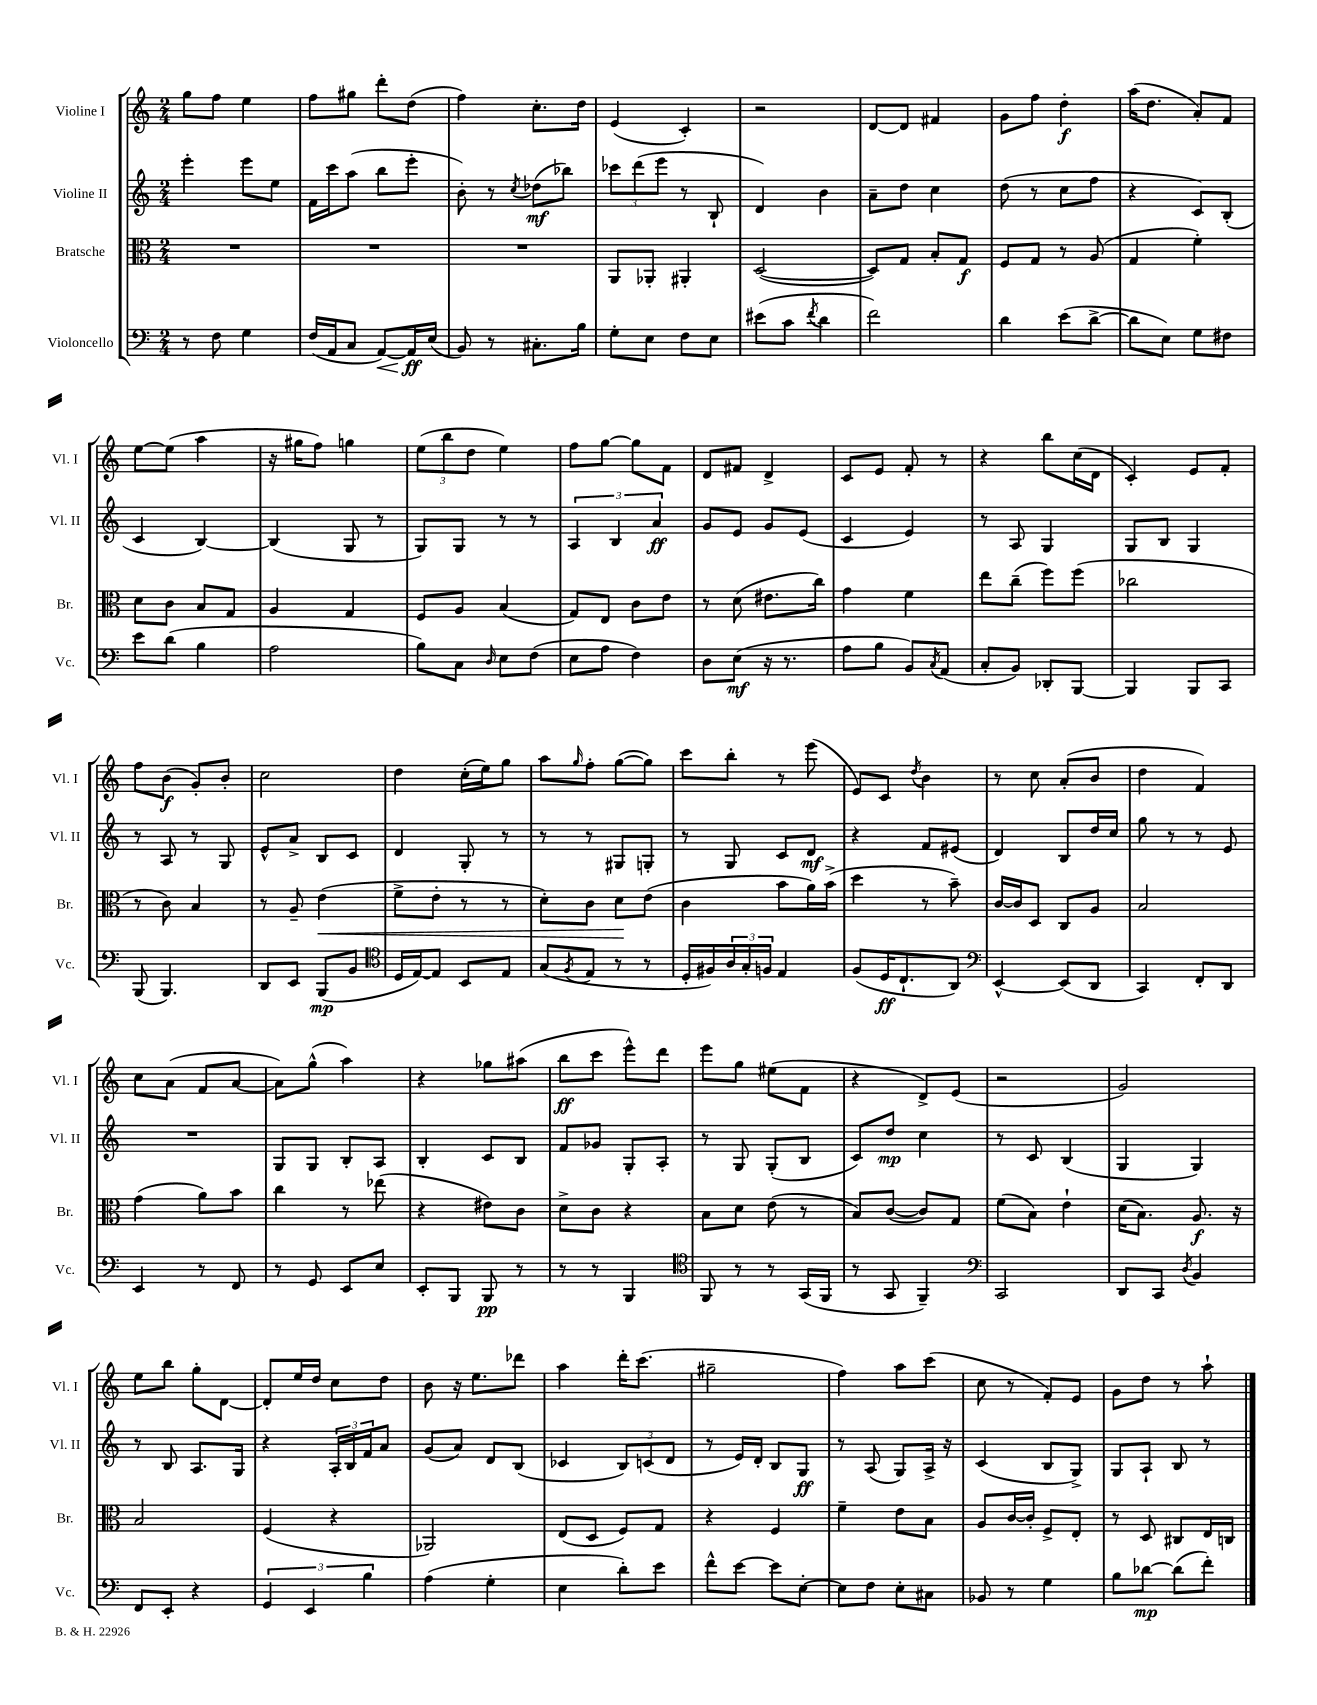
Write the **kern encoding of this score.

**kern	**dynam	**kern	**dynam	**kern	**dynam	**kern	**dynam
*part4	*part4	*part3	*part3	*part2	*part2	*part1	*part1
*staff4	*staff4	*staff3	*staff3	*staff2	*staff2	*staff1	*staff1
*I"Violoncello	*	*I"Bratsche	*	*I"Violine II	*	*I"Violine I	*
*I'Vc.	*	*I'Br.	*	*I'Vl. II	*	*I'Vl. I	*
*clefF4	*	*clefC3	*	*clefG2	*	*clefG2	*
*k[]	*	*k[]	*	*k[]	*	*k[]	*
*M2/4	*	*M2/4	*	*M2/4	*	*M2/4	*
=5	=5	=5	=5	=5	=5	=5	=5
8r	.	2r	.	4eee'\	.	8gg\L	.
8F\	.	.	.	.	.	8ff\J	.
4G\	.	.	.	8eee\L	.	4ee\	.
.	.	.	.	8ee\J	.	.	.
=6	=6	=6	=6	=6	=6	=6	=6
(16F/LL	.	2r	.	16f\LL	.	8ff\L	.
16AA/J	.	.	.	16ccc\J	.	.	.
8C/J	.	.	.	(8aa\J	.	8gg#X\J	.
!	!LO:HP:b	!	!	!	!	!	!
[8AA/L)	<	.	.	8bb\L	.	8ddd'\L	.
16AA/L]	ff	.	.	8eee'\J	.	(8dd\J	.
(16E/JJ	[	.	.	.	.	.	.
=7	=7	=7	=7	=7	=7	=7	=7
8BB/)	.	2r	.	8b'\)	.	4ff\)	.
8r	.	.	.	8r	.	.	.
.	.	.	.	8qcc/	.	.	.
8.C#X'\L	.	.	.	(8dd-X\L	mf	8.cc'\L	.
.	.	.	.	8bb-X\J)	.	.	.
16B\Jk	.	.	.	.	.	16dd\Jk	.
=8	=8	=8	=8	=8	=8	=8	=8
8G'\L	.	8AA/L	.	12ccc-X\L	.	(4e/	.
.	.	.	.	(12ddd\	.	.	.
8E\J	.	8AA-X'/J	.	.	.	.	.
.	.	.	.	12eee\J	.	.	.
8F\L	.	4AA#X'/	.	8r	.	4c'/)	.
8E\J	.	.	.	8B`/	.	.	.
=9	=9	=9	=9	=9	=9	=9	=9
(8e#X\L	.	([2D/	.	4d/)	.	2r	.
8c\J	.	.	.	.	.	.	.
8qf/	.	.	.	.	.	.	.
4d\	.	.	.	4b\	.	.	.
=10	=10	=10	=10	=10	=10	=10	=10
2f\)	.	8D/L])	.	8a~\L	.	[8d/L	.
.	.	8G/J	.	8dd\J	.	8d/J]	.
.	.	8B'/L	.	4cc\	.	4f#X/	.
.	.	8G/J	f	.	.	.	.
=11	=11	=11	=11	=11	=11	=11	=11
4d\	.	8F/L	.	(8dd\	.	8g\L	.
.	.	8G/J	.	8r	.	8ff\J	.
(8e\L	.	8r	.	8cc\L	.	4dd'\	f
[8d^\J	.	(8A/	.	8ff\J	.	.	.
=12	=12	=12	=12	=12	=12	=12	=12
8d\L]	.	4G/	.	4r	.	(16aa\KL	.
.	.	.	.	.	.	8.dd\J	.
8E\J)	.	.	.	.	.	.	.
8G\L	.	4f'\)	.	8c/L)	.	8a'/L)	.
8F#X\J	.	.	.	(8B'/J	.	8f/J	.
!!LO:LB:g=z
=13	=13	=13	=13	=13	=13	=13	=13
8e\L	.	8d\L	.	4c/	.	[8ee\L	.
(8d\J	.	8c\J	.	.	.	(8ee\J]	.
4B\	.	8B/L	.	[4B/)	.	4aa\	.
.	.	8G/J	.	.	.	.	.
=14	=14	=14	=14	=14	=14	=14	=14
2A\	.	4A/	.	(4B/]	.	16r	.
.	.	.	.	.	.	16gg#X\KL	.
.	.	.	.	.	.	8ff\J)	.
.	.	4G/	.	8G/	.	4ggn\	.
.	.	.	.	8r	.	.	.
=15	=15	=15	=15	=15	=15	=15	=15
8B\L)	.	8F/L	.	8G/L)	.	(12ee\L	.
.	.	.	.	.	.	12bb\	.
8C\J	.	8A/J	.	8G/J	.	.	.
.	.	.	.	.	.	12dd\J	.
16qqD/	.	.	.	.	.	.	.
8E\L	.	(4B/	.	8r	.	4ee\)	.
(8F\J	.	.	.	8r	.	.	.
=16	=16	=16	=16	=16	=16	=16	=16
8E\L	.	8G/L)	.	6A/	.	8ff\L	.
8A\J	.	8E/J	.	.	.	[8gg\J	.
.	.	.	.	6B/	.	.	.
4F\)	.	8c\L	.	.	.	8gg\L]	.
.	.	.	.	6a/	ff	.	.
.	.	8e\J	.	.	.	8f\J	.
=17	=17	=17	=17	=17	=17	=17	=17
8D\L	.	8r	.	8g/L	.	8d/L	.
(8E\J	mf	(8d\	.	8e/J	.	8f#X/J	.
16r	.	8.e#X\L	.	8g/L	.	4d^/	.
8.r	.	.	.	.	.	.	.
.	.	.	.	(8e/J	.	.	.
.	.	16cc\Jk)	.	.	.	.	.
=18	=18	=18	=18	=18	=18	=18	=18
8A\L	.	4g\	.	4c/	.	8c/L	.
8B\J	.	.	.	.	.	8e/J	.
8BB/L)	.	4f\	.	4e/)	.	8f'/	.
8qC/	.	.	.	.	.	.	.
(8AA/J	.	.	.	.	.	8r	.
=19	=19	=19	=19	=19	=19	=19	=19
8C'/L	.	8ee\L	.	8r	.	4r	.
8BB/J)	.	(8cc~\J	.	8A/	.	.	.
8DD-X'/L	.	8ff\L)	.	4G/	.	8bb\L	.
[8BBB/J	.	(8ff\J	.	.	.	(16cc\L	.
.	.	.	.	.	.	16d\JJ	.
=20	=20	=20	=20	=20	=20	=20	=20
4BBB/]	.	2cc-X\	.	8G/L	.	4c'/)	.
.	.	.	.	8B/J	.	.	.
8BBB/L	.	.	.	4G/	.	8e/L	.
8CC/J	.	.	.	.	.	8f'/J	.
!!LO:LB:g=z
=21	=21	=21	=21	=21	=21	=21	=21
(8BBB/	.	8r	.	8r	.	8ff\L	.
4.BBB/)	.	8c\)	.	8A/	.	(8b\J	f
.	.	4B/	.	8r	.	8g'/L)	.
.	.	.	.	8G/	.	8b'/J	.
=22	=22	=22	=22	=22	=22	=22	=22
8DD/L	.	8r	.	8e^^/L	.	2cc\	.
8EE/J	.	8A~/	.	8a^/J	.	.	.
!	!	!	!LO:HP:b	!	!	!	!
(8BBB/L	mp	(4e\	<	8B/L	.	.	.
8BB/J	.	.	.	8c/J	.	.	.
=23	=23	=23	=23	=23	=23	=23	=23
*clefC4	*	*	*	*	*	*	*
16D/LL	.	8f^\L	.	4d/	.	4dd\	.
[16E/J)	.	.	.	.	.	.	.
8E/J]	.	8e'\J	.	.	.	.	.
8BB/L	.	8r	.	8G'/	.	(16cc'\LL	.
.	.	.	.	.	.	16ee\J)	.
8E/J	.	8r	.	8r	.	8gg\J	.
=24	=24	=24	=24	=24	=24	=24	=24
(8G/L	.	8d'\L)	.	8r	.	8aa\L	.
8qF/	.	.	.	.	.	16qqgg/	.
8E/J	.	8c\J	.	8r	.	8ff'\J	.
8r	.	8d\L	.	8G#X/L	.	([8gg\L	.
8r	.	(8e\J	[	8Gn'/J	.	8gg\J])	.
=25	=25	=25	=25	=25	=25	=25	=25
16D'/LL	.	4c\	.	8r	.	8ccc\L	.
16F#X/)	.	.	.	.	.	.	.
24A/	.	.	.	8G/	.	8bb'\J	.
24G'/	.	.	.	.	.	.	.
24Fn/JJ	.	.	.	.	.	.	.
4E/	.	8b\L	.	8c/L	.	8r	.
.	.	16a\L)	.	8d/J	mf	(8eee\	.
.	.	(16b^\JJ	.	.	.	.	.
=26	=26	=26	=26	=26	=26	=26	=26
(8F/L	.	4dd\	.	4r	.	8e/L)	.
16D/K	ff	.	.	.	.	8c/J	.
8.C`/	.	.	.	.	.	.	.
.	.	.	.	.	.	8qdd/	.
.	.	8r	.	8f/L	.	4b\	.
8AA/J)	.	8b~\)	.	(8e#X/J	.	.	.
=27	=27	=27	=27	=27	=27	=27	=27
*clefF4	*	*	*	*	*	*	*
[4EE^^/	.	[16c/LL	.	4d/)	.	8r	.
.	.	16c/J]	.	.	.	.	.
.	.	8D/J	.	.	.	8cc\	.
(8EE/L]	.	8C/L	.	8B/L	.	(8a'/L	.
8DD/J	.	8A/J	.	16dd/L	.	8b/J	.
.	.	.	.	16cc/JJ	.	.	.
=28	=28	=28	=28	=28	=28	=28	=28
4CC/)	.	2B/	.	8gg\	.	4dd\	.
.	.	.	.	8r	.	.	.
8FF'/L	.	.	.	8r	.	4f/)	.
8DD/J	.	.	.	8e/	.	.	.
!!LO:LB:g=z
=29	=29	=29	=29	=29	=29	=29	=29
4EE/	.	(4g\	.	2r	.	8cc\L	.
.	.	.	.	.	.	(8a\J	.
8r	.	8a\L)	.	.	.	8f/L	.
8FF/	.	8b\J	.	.	.	[8a/J	.
=30	=30	=30	=30	=30	=30	=30	=30
8r	.	4cc\	.	8G/L	.	8a\L])	.
8GG/	.	.	.	8G/J	.	(8gg^^\J	.
8EE/L	.	8r	.	8B'/L	.	4aa\)	.
8E/J	.	(8ee-X\	.	8A/J	.	.	.
=31	=31	=31	=31	=31	=31	=31	=31
8EE'/L	.	4r	.	4B'/	.	4r	.
8BBB/J	.	.	.	.	.	.	.
8BBB/	pp	8e#X\L)	.	8c/L	.	8gg-X\L	.
8r	.	8c\J	.	8B/J	.	(8aa#X\J	.
=32	=32	=32	=32	=32	=32	=32	=32
8r	.	8d^\L	.	8f/L	.	8bb\L	ff
8r	.	8c\J	.	8g-X/J	.	8ccc\J	.
4BBB/	.	4r	.	8G'/L	.	8eee^^\L)	.
.	.	.	.	8A'/J	.	8ddd\J	.
=33	=33	=33	=33	=33	=33	=33	=33
*clefC4	*	*	*	*	*	*	*
8FF/	.	8B\L	.	8r	.	8eee\L	.
8r	.	8d\J	.	8G/	.	8gg\J	.
8r	.	(8e\	.	(8G'/L	.	(8ee#X\L	.
(16GG/LL	.	8r	.	8B/J	.	8f\J	.
16FF/JJ	.	.	.	.	.	.	.
=34	=34	=34	=34	=34	=34	=34	=34
8r	.	8B/L)	.	8c/L)	.	4r	.
8GG/	.	([8c/J	.	8dd/J	mp	.	.
4FF~/)	.	8c/L])	.	4cc\	.	8d^/L)	.
.	.	8G/J	.	.	.	(8e/J	.
=35	=35	=35	=35	=35	=35	=35	=35
*clefF4	*	*	*	*	*	*	*
2CC/	.	(8f\L	.	8r	.	2r	.
.	.	8B\J)	.	8c/	.	.	.
.	.	4e`\	.	(4B/	.	.	.
=36	=36	=36	=36	=36	=36	=36	=36
8DD/L	.	(16d\KL	.	4G/	.	2g/)	.
.	.	8.B\J)	.	.	.	.	.
8CC/J	.	.	.	.	.	.	.
8qD/	.	.	.	.	.	.	.
4BB/	.	8.A/	f	4G/)	.	.	.
.	.	16r	.	.	.	.	.
!!LO:LB:g=z
=37	=37	=37	=37	=37	=37	=37	=37
8FF/L	.	2B/	.	8r	.	8ee\L	.
8EE'/J	.	.	.	8B/	.	8bb\J	.
4r	.	.	.	8.A/L	.	8gg'\L	.
.	.	.	.	.	.	[8d\J	.
.	.	.	.	16G/Jk	.	.	.
=38	=38	=38	=38	=38	=38	=38	=38
6GG/	.	(4F/	.	4r	.	8d'/L]	.
.	.	.	.	.	.	16ee/L	.
6EE/	.	.	.	.	.	.	.
.	.	.	.	.	.	16dd/JJ	.
.	.	4r	.	24A'/LL	.	8cc\L	.
.	.	.	.	24B/	.	.	.
6B\	.	.	.	24f/J	.	.	.
.	.	.	.	8a/J	.	8dd\J	.
=39	=39	=39	=39	=39	=39	=39	=39
(4A\	.	2AA-X/)	.	(8g/L	.	8b\	.
.	.	.	.	8a/J)	.	16r	.
.	.	.	.	.	.	8.ee\L	.
4G'\	.	.	.	8d/L	.	.	.
.	.	.	.	(8B/J	.	8ddd-X\J	.
=40	=40	=40	=40	=40	=40	=40	=40
4E\	.	(8E/L	.	4c-X/	.	4aa\	.
.	.	8D/J	.	.	.	.	.
8d'\L)	.	8F/L)	.	12B/L)	.	16ddd'\KL	.
.	.	.	.	.	.	(8.ccc\J	.
.	.	.	.	(12cn/	.	.	.
8e\J	.	8G/J	.	.	.	.	.
.	.	.	.	12d/J	.	.	.
=41	=41	=41	=41	=41	=41	=41	=41
8f^^\L	.	4r	.	8r	.	2gg#X~\	.
[8e\J	.	.	.	16e/LL)	.	.	.
.	.	.	.	16d'/JJ	.	.	.
8e\L]	.	4F/	.	8B/L	.	.	.
[8E'\J	.	.	.	8G/J	ff	.	.
=42	=42	=42	=42	=42	=42	=42	=42
8E\L]	.	4f~\	.	8r	.	4ff\)	.
8F\J	.	.	.	(8A/	.	.	.
8E'\L	.	8e\L	.	8G/L)	.	8aa\L	.
8C#X\J	.	8B\J	.	16A^/Jk	.	(8ccc\J	.
.	.	.	.	16r	.	.	.
=43	=43	=43	=43	=43	=43	=43	=43
8BB-X/	.	8A/L	.	(4c/	.	8cc\	.
8r	.	[16c/L	.	.	.	8r	.
.	.	16c'/JJ]	.	.	.	.	.
4G\	.	8F^/L	.	8B/L	.	8f'/L)	.
.	.	8E'/J	.	8G^/J)	.	8e/J	.
=44	=44	=44	=44	=44	=44	=44	=44
8B\L	.	8r	.	8G/L	.	8g\L	.
[8d-X\J	mp	8D/	.	8A`/J	.	8dd\J	.
(8d-\L]	.	8C#X/L	.	8B/	.	8r	.
8f'\J)	.	16E/L	.	8r	.	8aa`\	.
.	.	16Cn/JJ	.	.	.	.	.
==	==	==	==	==	==	==	==
*-	*-	*-	*-	*-	*-	*-	*-
